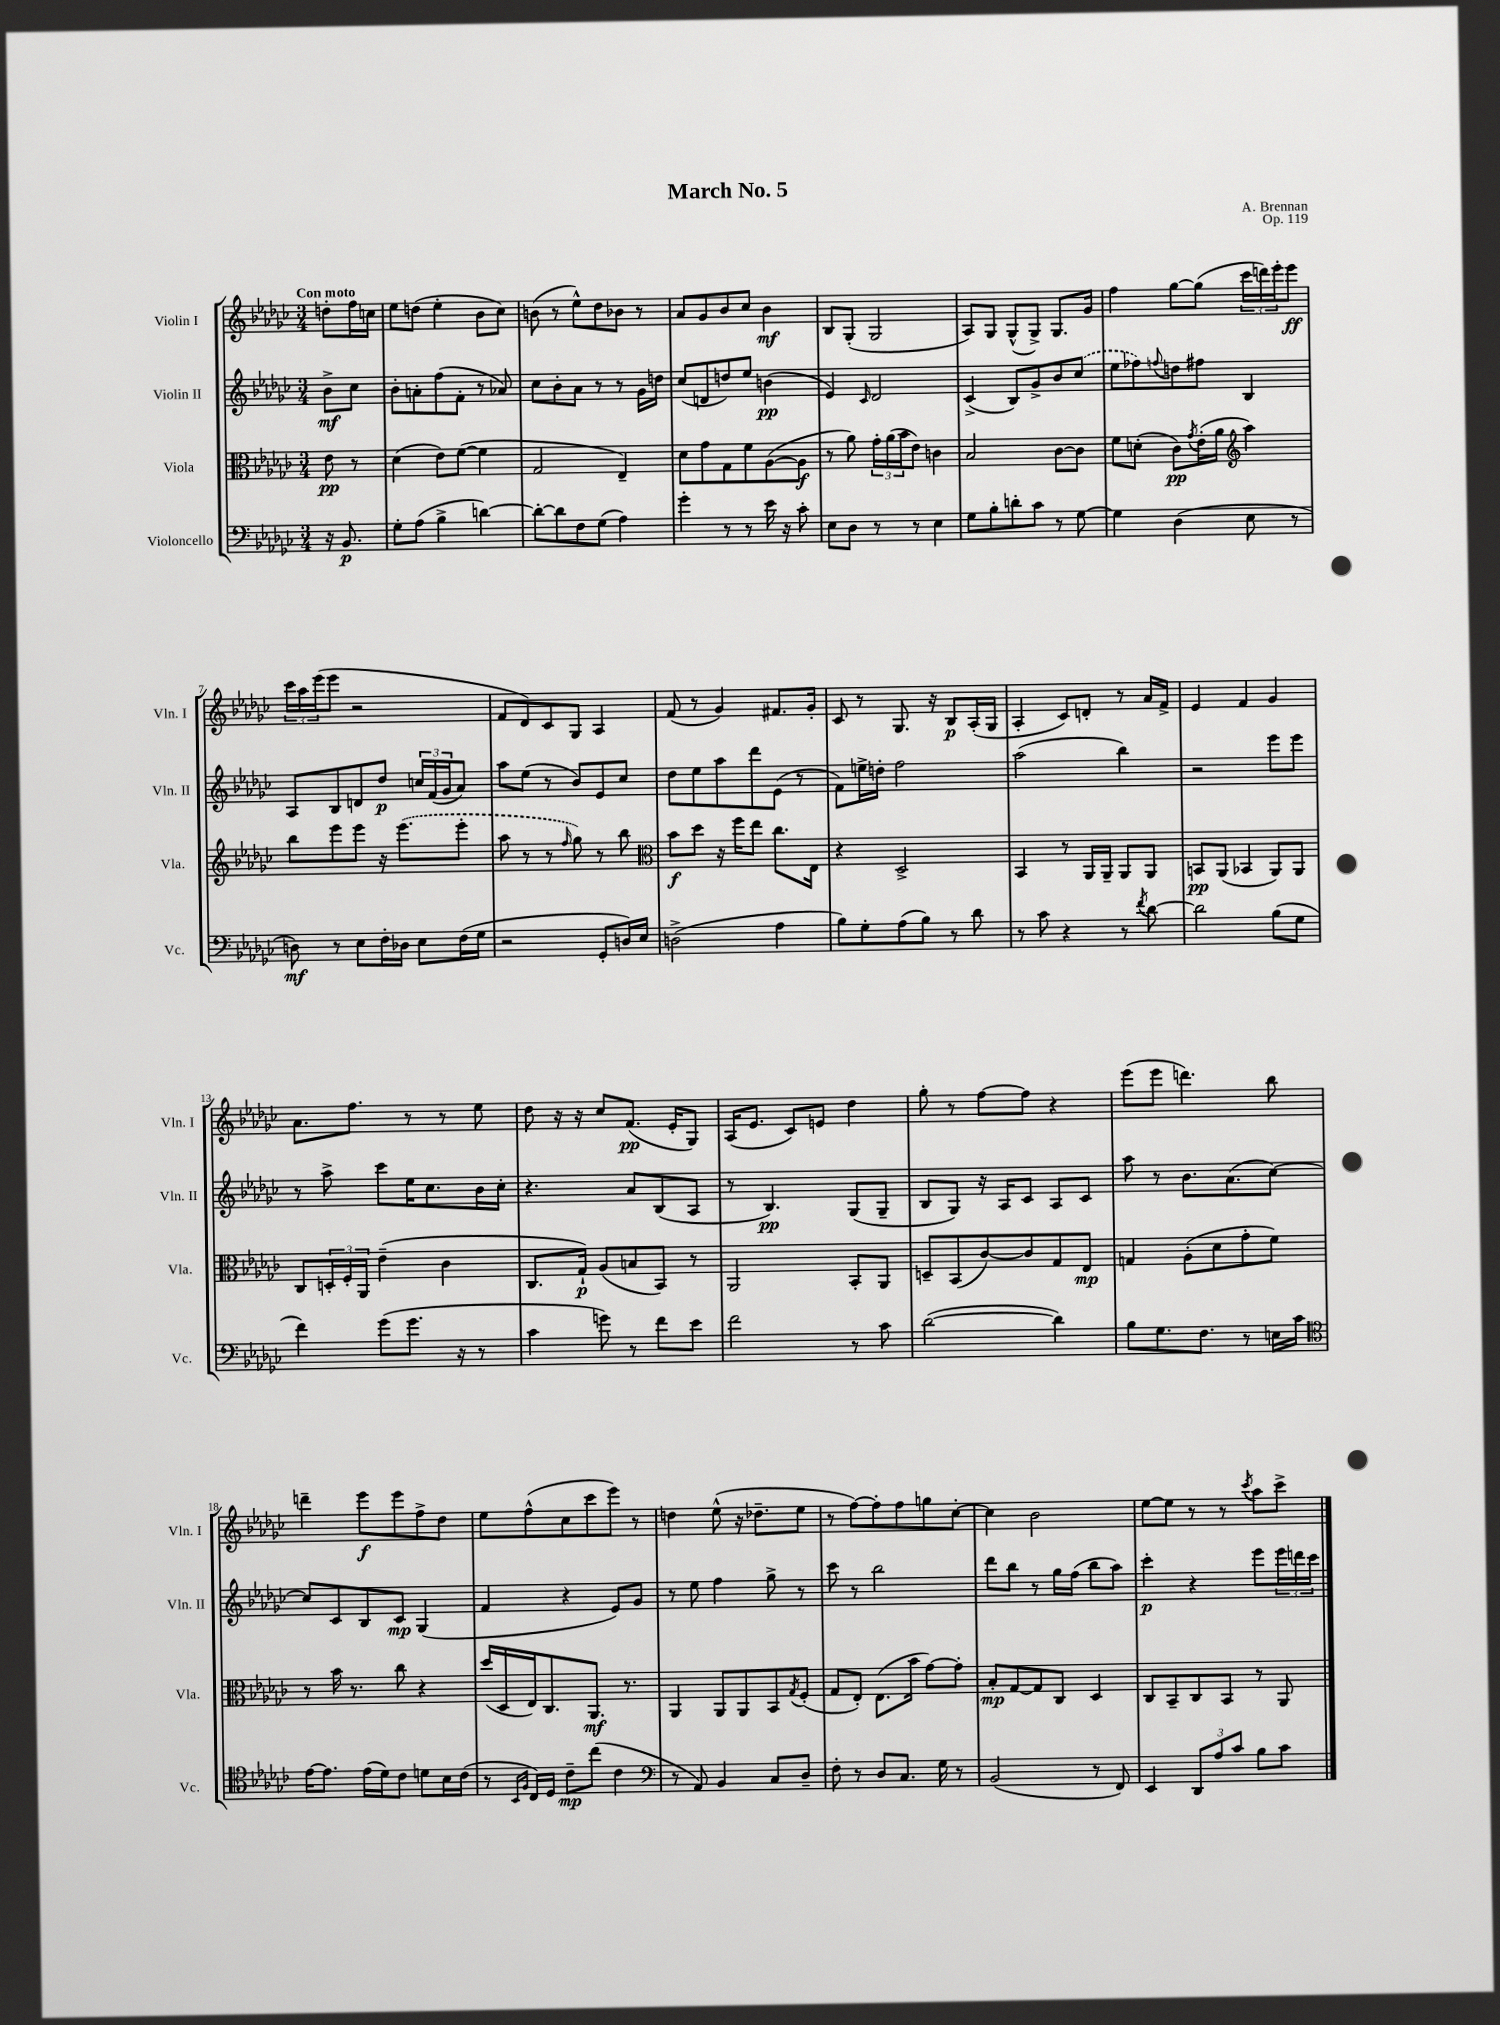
\header { title = "March No. 5" composer = "A. Brennan" opus = "Op. 119" }
<<
\new StaffGroup <<
\new Staff = "s0" \with { instrumentName = "Violin I" shortInstrumentName = "Vln. I" } {
    \clef treble \key ges \major \numericTimeSignature \time 3/4 \partial 4 \tempo "Con moto"
    d''8-. f''16 c''16 |
    ees''8 d''8( ees''4-. bes'8 ces''8) |
    b'8( r8 ees''8-^) des''8 bes'8 r8 |
    aes'8 ges'8 bes'8 ces''8 bes'4\mf |
    bes8 ges8-.( ges2 |
    aes8) ges8 ges8-^( ges8->) ges8. ges'16 |
    f''4 ges''8~ ges''8( \tuplet 3/2 { ces'''16 d'''16) ees'''16-. } ees'''8\ff |
    \tuplet 3/2 { ces'''16 aes''16 ees'''16( } ees'''8 r2 |
    f'8 des'8) ces'8 ges8 aes4 |
    f'8( r8 ges'4) fis'8. ges'16-. |
    ces'8 r8 ges8. r16 bes8\p aes16-.( ges16 |
    aes4-. ces'8) d'8-. r8 aes'16 f'16-> |
    ees'4 f'4 ges'4 |
    aes'8. f''8. r8 r8 ees''8 |
    des''8 r16 r16 ces''8 f'8.\pp( ees'16-. ges8) |
    aes16( ees'8. ces'8) e'8 des''4 |
    ges''8-. r8 f''8~ f''8 r4 |
    ees'''8( ees'''8 d'''4.) bes''8 |
    d'''4-- ees'''8\f ees'''8 f''8-> des''8 |
    ees''8 f''8-^( ces''8 ces'''8 ees'''8) r8 |
    d''4 ees''8-^( r16 des''8.-- ees''8 |
    r8 f''8~) f''8-. f''8 g''8 ces''8~-. |
    ces''4 bes'2 |
    ees''8~ ees''8 r8 r8 \acciaccatura { ces'''8 } aes''8 ces'''8-> \bar "|." |
}
\new Staff = "s1" \with { instrumentName = "Violin II" shortInstrumentName = "Vln. II" } {
    \clef treble \key ges \major \numericTimeSignature \time 3/4 \partial 4
    bes'8->\mf ces''8 |
    bes'8-. a'8-. f''8( f'8-. r8 aes'8) |
    ces''8 bes'8-. aes'8 r8 r8 ges'16 d''16 |
    ces''8( d'8 d''8) ees''8 b'4\pp( |
    ees'4) \grace { ces'16 } des'2 |
    ces'4->( bes8) ges'8-> bes'8 \once \slurDashed ces''8( |
    ees''8 fes''8) \appoggiatura { f''8 } d''8 fis''8 bes4 |
    aes8 bes8 d'8 des''8\p \tuplet 3/2 { c''16 f'16( ges'16 } aes'8) |
    aes''8 ees''8( r8 bes'8) ees'8 ces''8 |
    des''8 ees''8 aes''8 des'''8 ees'8( r8 |
    f'8) e''16-> d''16-. f''2 |
    aes''2( bes''4) |
    r2 ees'''8 ees'''8 |
    r8 aes''8-> ces'''8 ees''16 ces''8. bes'16 ces''16-. |
    r4. aes'8 bes8( aes8 |
    r8 bes4.\pp) ges8( ges8-- |
    bes8 ges8) r16 aes16 ces'8 aes8 ces'8 |
    aes''8 r8 bes'8. aes'8.( ces''8~) |
    ces''8 ces'8 bes8 ces'8\mp ges4( |
    f'4 r4 ees'8) ges'8 |
    r8 ees''8 f''4 ges''8-> r8 |
    ces'''8 r8 bes''2 |
    des'''8 bes''8 r8 ges''16 f''16( bes''8 aes''8) |
    ces'''4-.\p r4 ees'''8 \tuplet 3/2 { ees'''16 d'''16 ces'''16 } \bar "|." |
}
\new Staff = "s2" \with { instrumentName = "Viola" shortInstrumentName = "Vla." } {
    \clef alto \key ges \major \numericTimeSignature \time 3/4 \partial 4
    ees'8\pp r8 |
    des'4( ees'8) f'8~( f'4 |
    ges2 ees4--) |
    des'8 ges'8 ges8 f'8 aes8~( aes8\f |
    r8 aes'8) \tuplet 3/2 { ges'16-. aes'16( bes'16 } ees'8) c'4 |
    bes2 ces'8~ ces'8 |
    f'8 d'8-.( ces'8\pp) \acciaccatura { ges'8 } ees'16-.( aes'16 \clef treble aes''4) |
    bes''8 ees'''8 ees'''8 r16 \once \slurDashed ees'''8.( ees'''8-. |
    aes''8 r8 r8 \grace { f''16 } ges''8) r8 bes''8 |
    \clef alto bes'8\f des''8 r16 f''16 ees''8 ces''8. ees16 |
    r4 des2-> |
    bes,4 r8 aes,16 aes,16-- aes,8 aes,8 |
    b,8\pp aes,8( bes,4 aes,8) aes,8 |
    ces8 \tuplet 3/2 { d16-. f16-. aes,16 } ees'4--( ces'4 |
    ces8. ges16-!\p) aes8( b8 bes,8) r8 |
    aes,2 bes,8-. aes,8 |
    d8-- bes,8( ces'8~) ces'8 ges8 ees8\mp |
    g4 aes8-.( des'8 ges'8-. f'8) |
    r8 bes'16 r8. ces''8 r4 |
    des''16( des16 ees16) ces8. aes,8.\mf r8. |
    aes,4 aes,8 aes,8 bes,8 \acciaccatura { ges8 } f8-.( |
    ges8 ees8-.) ees8.( bes'16 ges'8~) ges'8-. |
    bes8-.\mp ges8~ ges8 ces8 des4 |
    ces8 bes,8-- ces8 bes,8 r8 aes,8 \bar "|." |
}
\new Staff = "s3" \with { instrumentName = "Violoncello" shortInstrumentName = "Vc." } {
    \clef bass \key ges \major \numericTimeSignature \time 3/4 \partial 4
    r16 bes,8.\p |
    ges8-. aes8( bes4-> d'4~) |
    d'8~-. d'8 f8 ges8( aes4) |
    ges'4-. r8 r8 ees'16 r16 ces'8-. |
    ees8 des8 r8 r8 ees4 |
    ges8 bes8-. d'8-. ces'8 r8 ges8~ |
    ges4 des4( ees8 r8 |
    d8\mf) r8 ees8 f16-. des16 ees8 f16( ges16 |
    r2 ges,8-. d16) ees16 |
    d2->( aes4 |
    bes8) ges8-. aes8( bes8) r8 des'8 |
    r8 ces'8 r4 r8 \acciaccatura { f'8 } des'8~ |
    des'2 bes8( ges8 |
    f'4) ges'8( ges'8. r16 r8 |
    ces'4 g'8) r8 f'8 ees'8 |
    f'2 r8 ces'8 |
    des'2~( des'4) |
    bes8 ges8. f8. r8 e16 ces'16 |
    \clef tenor ees'16~ ees'8. ees'16( des'16) ces'8 d'8 bes16 ces'16( |
    r8 \grace { bes,16 f16 } ces16) des16 ces'8--\mp ces''8( ces'4 |
    \clef bass r8 aes,8) bes,4 ces8 des8-- |
    f8-. r8 des8 ces8. ges16 r8 |
    bes,2( r8 f,8) |
    ees,4 \tuplet 3/2 { des,8 aes8 ces'8 } bes8 ces'8 \bar "|." |
}
>>
>>
